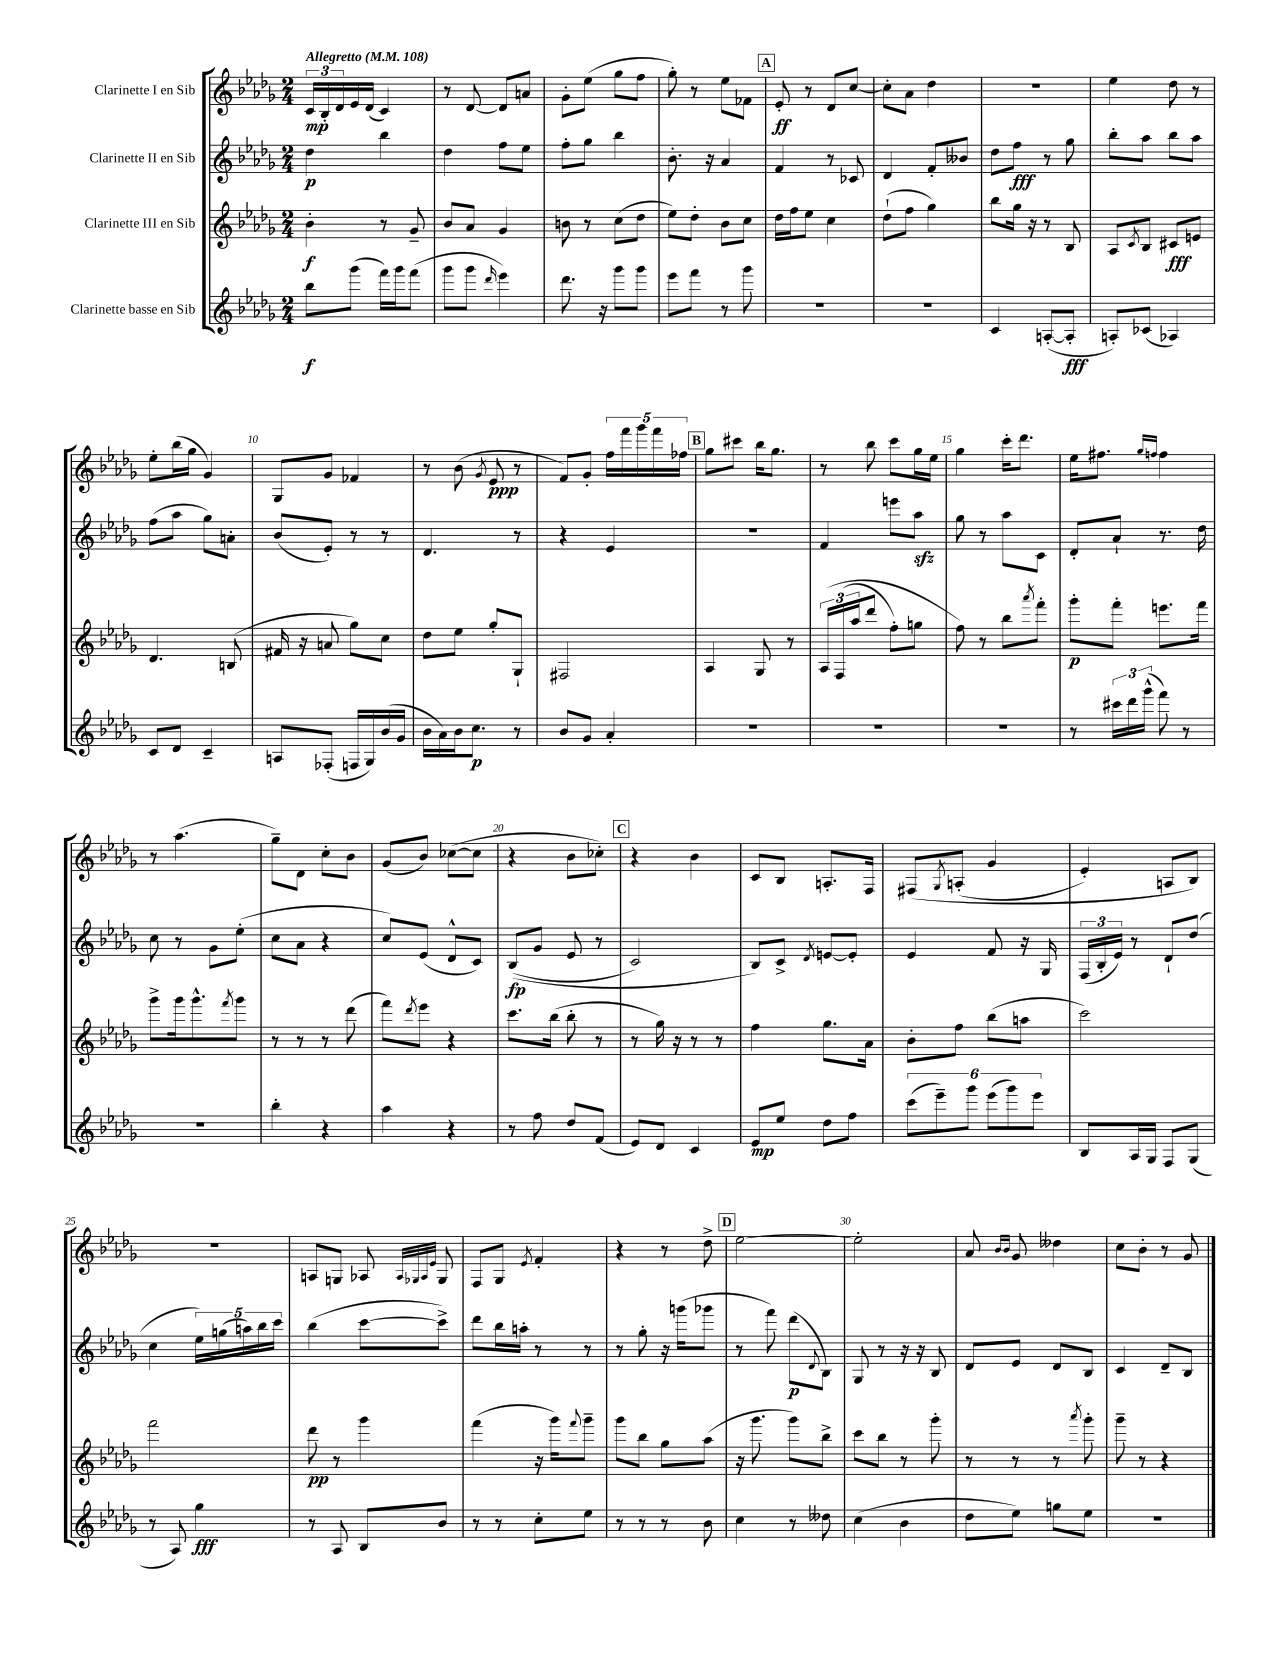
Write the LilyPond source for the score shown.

<<
\new StaffGroup <<
\new Staff = "s0" \with { instrumentName = "Clarinette I en Sib" } {
    \clef treble \key des \major \numericTimeSignature \time 2/4 \tempo "Allegretto" 4 = 108
    \tuplet 3/2 { c'16\mp bes16-. des'16 } ees'16 des'16( c'4) |
    r8 des'8~ des'8 a'8 |
    ges'8-. ees''8( ges''8 f''8 |
    ges''8-.) r8 ees''8 fes'8 |
    \mark \markup { \box "A" } ees'8-.\ff r8 des'8 c''8~ |
    c''8-. aes'8 des''4 |
    r2 |
    ees''4 des''8 r8 |
    ees''8-. bes''16( ges''16 ges'4) |
    ges8 ges'8 fes'4 |
    r8 bes'8( \acciaccatura { ges'8 } ees'8\ppp r8 |
    f'8) ges'8-. \tuplet 5/4 { f''16 f'''16 ges'''16 f'''16 fes''16 } |
    \mark \markup { \box "B" } ges''8 cis'''8 bes''16 ges''8. |
    r8 bes''8 c'''8 ges''16 ees''16 |
    ges''4 c'''16-. des'''8. |
    ees''16 fis''8. \grace { ges''16 f''16 } f''4 |
    r8 aes''4.( |
    ges''8--) des'8 c''8-. bes'8 |
    ges'8( bes'8) ces''8~( ces''8 |
    r4 bes'8 ces''8-.) |
    \mark \markup { \box "C" } r4 bes'4 |
    c'8 bes8 a8.-. f16 |
    fis8\( \acciaccatura { ges8 } a8-.( ges'4 |
    ees'4-.) a8 bes8\) |
    R2 |
    a8 g8 aes8 \grace { aes32 ges32 aes32 ees'32 } ges8 |
    f8 ges8 \acciaccatura { ees'8 } f'4-. |
    r4 r8 des''8-> |
    \mark \markup { \box "D" } ees''2~ |
    ees''2-. |
    aes'8 \grace { bes'16 bes'16 } ges'8 deses''4 |
    c''8 bes'8-. r8 ges'8 \bar "|." |
}
\new Staff = "s1" \with { instrumentName = "Clarinette II en Sib" } {
    \clef treble \key des \major \numericTimeSignature \time 2/4
    des''4\p bes''4 |
    des''4 f''8 ees''8 |
    f''8-. ges''8 bes''4 |
    bes'8.-. r16 aes'4 |
    \mark \markup { \box "A" } f'4 r8 ces'8 |
    des'4 f'8-. beses'8 |
    des''8 f''8\fff r8 ges''8 |
    bes''8-. aes''8 bes''8 aes''8 |
    f''8( aes''8 ges''8) a'8-. |
    bes'8( ees'8-.) r8 r8 |
    des'4. r8 |
    r4 ees'4 |
    \mark \markup { \box "B" } r2 |
    f'4 e'''8 aes''8\sfz |
    ges''8 r8 aes''8 c'8 |
    des'8-. aes'8-! r8. des''16 |
    c''8 r8 ges'8 ees''8-.( |
    c''8 aes'8 r4 |
    c''8) ees'8( des'8-^ c'8) |
    bes8\fp(\( ges'8 ees'8 r8 |
    \mark \markup { \box "C" } c'2) |
    bes8\) c'8-> \acciaccatura { des'8 } e'8~ e'8-. |
    ees'4 f'8 r16 ges16 |
    \tuplet 3/2 { f16( bes16-. ees'16) } r8 des'8-! des''8( |
    c''4 \tuplet 5/4 { ees''16) g''16( a''16) bes''16 c'''16 } |
    bes''4( c'''8~ c'''8->) |
    des'''8 bes''16 a''16-. r8 r8 |
    r8 ges''8-. r16 g'''16( ges'''8 |
    \mark \markup { \box "D" } r8 f'''8) des'''8\p( \appoggiatura { des'8 } bes8) |
    ges8 r8 r16 r16 bes8 |
    des'8 ees'8 des'8 bes8 |
    c'4 des'8-- bes8 \bar "|." |
}
\new Staff = "s2" \with { instrumentName = "Clarinette III en Sib" } {
    \clef treble \key des \major \numericTimeSignature \time 2/4
    bes'4-.\f r8 ges'8-- |
    bes'8 aes'8 ges'4 |
    b'8 r8 c''8( des''8 |
    ees''8) des''8-. bes'8 c''8 |
    \mark \markup { \box "A" } des''16 f''16 ees''8 c''4 |
    des''8-!( f''8 ges''4) |
    bes''8 ges''16 r16 r8 bes8 |
    aes8 \acciaccatura { c'8 } bes8 cis'8\fff e'8 |
    des'4. b8( |
    fis'16 r16 a'8 ges''8) c''8 |
    des''8 ees''8 ges''8-. ges8-! |
    fis2 |
    \mark \markup { \box "B" } aes4 ges8 r8 |
    \tuplet 3/2 { aes16\( f16( aes''16 } des'''8 f''8-.) g''8 |
    f''8\) r8 bes''8 \acciaccatura { aes'''8 } f'''8-. |
    ges'''8-.\p f'''8-. e'''8. f'''16 |
    ges'''8-> ges'''16 ges'''8.-^ \acciaccatura { f'''8 } ges'''8 |
    r8 r8 r8 des'''8( |
    f'''8) \acciaccatura { des'''8 } ees'''8 r4 |
    c'''8. bes''16( bes''8-. r8 |
    \mark \markup { \box "C" } r8 ges''16) r16 r8 r8 |
    f''4 ges''8. aes'16 |
    bes'8-. f''8 bes''8( a''8 |
    c'''2) |
    f'''2 |
    des'''8\pp r8 ges'''4 |
    f'''4( r16 ges'''16) \appoggiatura { f'''8 } ges'''8-- |
    ges'''8 bes''8 ges''8 aes''8( |
    \mark \markup { \box "D" } r16 ges'''8. ges'''8) bes''8-> |
    c'''8 bes''8 r8 ges'''8-. |
    r8 r8 r8 \acciaccatura { aes'''8 } ges'''8-. |
    ges'''8-- r8 r4 \bar "|." |
}
\new Staff = "s3" \with { instrumentName = "Clarinette basse en Sib" } {
    \clef treble \key des \major \numericTimeSignature \time 2/4
    bes''8\f ges'''8( f'''16) ges'''16 f'''8( |
    ges'''8 ges'''8 \grace { des'''16 } ees'''4) |
    des'''8. r16 ges'''8 ges'''8 |
    ees'''8 f'''8 r8 ges'''8 |
    \mark \markup { \box "A" } R2 |
    R2 |
    c'4 a8~-.( a8-.\fff |
    a8-.) ces'8( aes4) |
    c'8 des'8 c'4-- |
    a8 fes8-.( f16 ges16) bes'16( ges'16 |
    bes'16 aes'16) bes'16 c''8.\p r8 |
    bes'8 ges'8 aes'4-. |
    \mark \markup { \box "B" } R2 |
    R2 |
    R2 |
    r8 \tuplet 3/2 { cis'''16 des'''16 ges'''16-^( } f'''8) r8 |
    R2 |
    bes''4-. r4 |
    aes''4 r4 |
    r8 f''8 des''8 f'8( |
    \mark \markup { \box "C" } ees'8) des'8 c'4 |
    ees'8\mp ees''8 des''8 f''8 |
    \tuplet 6/4 { c'''8( ees'''8--) ges'''8 ees'''8( ges'''8) ees'''8 } |
    bes8 aes16 ges16 f8 ges8( |
    r8 aes8) ges''4\fff |
    r8 aes8 bes8 bes'8 |
    r8 r8 c''8-. ees''8 |
    r8 r8 r8 bes'8 |
    \mark \markup { \box "D" } c''4 r8 deses''8 |
    c''4( bes'4 |
    des''8 ees''8) g''8 ees''8 |
    R2 \bar "|." |
}
>>
>>
\layout { \context { \Score \override BarNumber.break-visibility = ##(#f #t #t) barNumberVisibility = #(every-nth-bar-number-visible 5) } }
